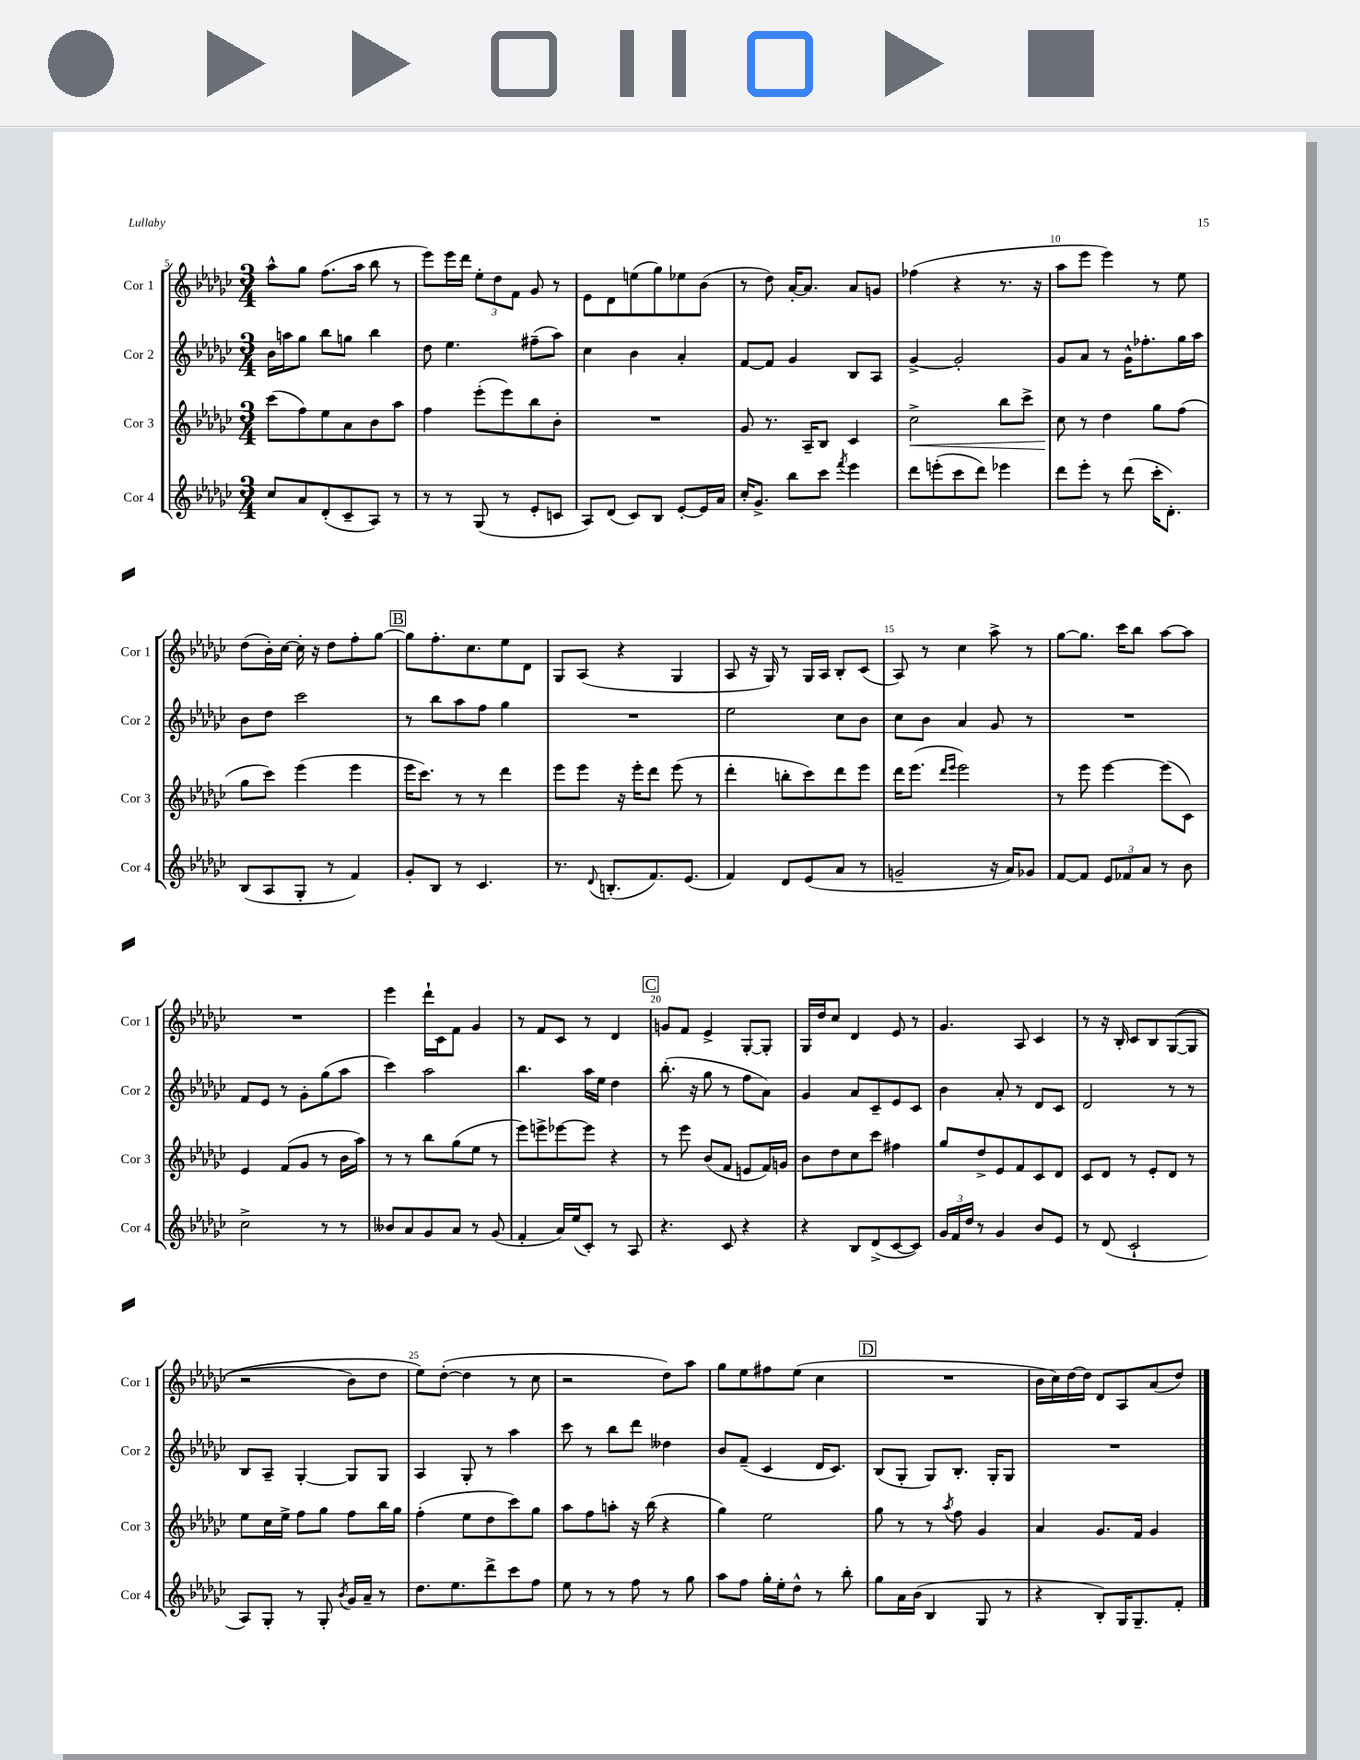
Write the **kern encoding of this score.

**kern	**kern	**kern	**kern
*staff4	*staff3	*staff2	*staff1
*clefG2	*clefG2	*clefG2	*clefG2
*k[b-e-a-d-g-c-]	*k[b-e-a-d-g-c-]	*k[b-e-a-d-g-c-]	*k[b-e-a-d-g-c-]
*M3/4	*M3/4	*M3/4	*M3/4
8cc-/L	(8ccc-\L	16b-\LL	8aa-^^\L
.	.	16aa\J	.
8a-/	8ff\)	8gg-\J	8gg-\J
(8d-'/	8ee-\	8bb-\L	(8.ff\L
8c-~/	8a-\	8gg\J	.
.	.	.	16aa-\Jk
8A-/J)	8b-\	4bb-\	8bb-\
8r	8aa-\J	.	8r
=	=	=	=
8r	4ff\	8dd-\	8eee-\L)
8r	.	4.ee-\	16eee-\L
.	.	.	16ddd-\JJ
(8G-/	(8eee-'\L	.	12ee-'\L
.	.	.	12dd-\
8r	8eee-\)	.	.
.	.	.	12f\J
8e-'/L	8bb-\	(8ff#~\L	8g-/
8c/J	8b-'\J	8aa-\J)	8r
=	=	=	=
8A-/L)	2.r	4cc-\	8e-\L
(8d-/J	.	.	8d-\
8c-/L)	.	4b-\	(8ee\
8B-/J	.	.	8gg-\)
[8e-'/L	.	4a-'/	8ee-\
16e-/]L	.	.	(8b-\J
16a-/JJ	.	.	.
=	=	=	=
16cc-'/LK	8g-/	[8f/L	8r
8.g-^/J	.	.	.
.	8.r	8f/]J	8dd-\)
8bb-\L	.	4g-/	[16a-'/LK
.	16A-~/LK	.	8.a-/]J
8ccc-\J	8B-/J	.	.
8qfff/	.	.	.
4eee-\	4c-/	8B-/L	8a-/L
.	.	8A-/J	8g/J
=	=	=	=
8ddd-\L	2cc-^\	[4g-^/	(4ff-\
(8eee'\	.	.	.
8ccc-\	.	2g-'/]	4r
8ddd-\J)	.	.	.
4eee-\	8bb-\L	.	8.r
.	8ccc-^\J	.	.
.	.	.	16r
=	=	=	=
8ddd-\L	8cc-\	8g-/L	8aa-\L
8eee-'\J	8r	8a-/J	8eee-\J
8r	4dd-\	8r	4eee-\)
(8ddd-\	.	16g-^^\LK	.
.	.	8.ff-'\	.
16ccc-'\LK	8gg-\L	.	8r
8.d-'\J)	.	.	.
.	(8ff\J	16gg-\L	8ee-\
.	.	16aa-\JJ	.
=	=	=	=
(8B-/L	8gg-\L	8b-\L	(8dd-\L
8A-/	8ccc-\J)	8dd-\J	16b-'\L)
.	.	.	[16cc-\JJ
8G-'/J	(4eee-\	2ccc-\	16cc-'\]
.	.	.	16r
8r	.	.	8dd-\L
4f/)	4eee-\	.	8ff'\
.	.	.	[8gg-\J
=	=	=	=
8g-'/L	16eee-\LK	8r	8gg-\]L
.	8.ccc-\J)	.	.
8B-/J	.	8bb-\L	8.ff'\
8r	8r	8aa-\	.
.	.	.	8.cc-\
4.c-/	8r	8ff\J	.
.	4ddd-\	4gg-\	8ee-\
.	.	.	8d-\J
=	=	=	=
8.r	8eee-\L	2.r	8G-/L
.	8eee-\J	.	(8A-/J
8qqd-/	.	.	.
(8.B'/L	.	.	.
.	16r	.	4r
.	16eee-'\LK	.	.
8.f/)	8ddd-\J	.	.
.	(8eee-\	.	4G-/
(8.e-/J	.	.	.
.	8r	.	.
=	=	=	=
4f/)	4ddd-'\	2ee-\	8A-/
.	.	.	16r
.	.	.	16G-/)
8d-/L	8bb'\L	.	8r
(8e-/	8ccc-\)	.	16G-/LL
.	.	.	16A-/JJ
8a-/J	8ddd-\	8cc-\L	8B-'/L
8r	8eee-\J	8b-\J	(8c-/J
=	=	=	=
2g~/	16ddd-\LK	8cc-\L	8A-/)
.	(8.eee-\J	.	.
.	.	8b-\J	8r
.	16qqddd-/LL	.	.
.	16qqeee-/JJ	.	.
.	2eee-\)	4a-/	4cc-\
16r	.	8g-/	8aa-^\
16a-/LK)	.	.	.
8g-/J	.	8r	8r
=	=	=	=
[8f/L	8r	2.r	[8gg-\L
8f/]J	8eee-\	.	8.gg-\]J
12e-/L	[4eee-\	.	.
.	.	.	16ccc-\LK
12f-/	.	.	.
.	.	.	8bb-\J
12a-/J	.	.	.
8r	(8eee-\]L	.	[8aa-\L
8b-\	8c-\J)	.	8aa-\]J
=	=	=	=
2cc-^\	4e-/	8f/L	2.r
.	.	8e-/J	.
.	(8f/L	8r	.
.	8g-/J	8g-'\L	.
8r	8r	(8gg-\	.
8r	16b-\LL	8aa-\J	.
.	16aa-\JJ)	.	.
=	=	=	=
8b--/L	8r	4ccc-\)	4eee-\
8a-/	8r	.	.
8g-/	8bb-\L	2aa-\	16ddd-`\LL
.	.	.	16c-\J
8a-/J	(8gg-\	.	8f\J
8r	8ee-\J	.	4g-/
(8g-/	8r	.	.
=	=	=	=
4f'/	8eee-\L)	4.bb-\	8r
.	8eee^\	.	8f/L
16a-/LL)	[8eee-\	.	8c-/J
(16ee-/J	.	.	.
8c-'/J)	8eee-\]J	16aa-\LL	8r
.	.	16ee-\JJ	.
8r	4r	4dd-\	4d-/
8A-/	.	.	.
=	=	=	=
4.r	8r	(8.bb-'\	8g/L
.	8eee-\	.	8f/J
.	.	16r	.
.	(8b-/L	8gg-\	4e-^/
8c-/	8f/J	8r	.
4r	8e/L	8ff\L	[8G-'/L
.	16f/L)	8a-\J)	8G-'/]J
.	16g/JJ	.	.
=	=	=	=
4r	8b-\L	4g-/	16G-/LL
.	.	.	16dd-/J
.	8dd-\	.	8cc-/J
8B-/L	8cc-\	8a-/L	4d-/
(8d-^/	8ccc-\J	8c-~/	.
[8c-/	4ff#\	8e-/	8e-/
8c-/]J)	.	8c-/J	8r
=	=	=	=
24g-/LL	8gg-/L	4b-\	4.g-/
24f/	.	.	.
24dd-/JJ	.	.	.
8r	8dd-^/	.	.
4g-/	8e-/	8a-'/	.
.	8f/	8r	8A-/
8b-/L	8c-/	8d-/L	4c-/
8e-/J	8d-/J	8c-/J	.
=	=	=	=
8r	8c-/L	2d-/	8r
(8d-/	8d-/J	.	16r
.	.	.	16B-'/
2c-`/	8r	.	8c-/L
.	8e-'/L	.	8B-/
.	8d-/J	8r	&(([8G-/
.	8r	8r	8G-/]J
=	=	=	=
8A-/L)	8ee-\L	8B-/L	2r
8G-'/J	16cc-\L	8A-~/J	.
.	16ee-^\JJ	.	.
8r	8ff\L	[4G-'/	.
8G-'/	8gg-\J	.	.
8qb-/	.	.	.
16g-/LL	8ff\L	8G-/]L	8b-\L)
16a-~/JJ	.	.	.
8r	16bb-\L	8G-/J	8dd-\J
.	16gg-\JJ	.	.
=	=	=	=
8.dd-\L	(4ff'\	4A-/	8ee-\L&)
.	.	.	([8dd-'\J
8.ee-\	.	.	.
.	8ee-\L	8G-'/	4dd-\]
8ddd-^\	8dd-\	8r	.
8ccc-\	8ccc-\)	4aa-\	8r
8ff\J	8gg-\J	.	8cc-\
=	=	=	=
8ee-\	8aa-\L	8ccc-\	2r
8r	8ff\	8r	.
8r	8aa'\J	8bb-\L	.
8ff\	16r	8ddd-\J	.
.	(16bb-\	.	.
8r	4r	4dd--\	8dd-\L)
8gg-\	.	.	8aa-\J
=	=	=	=
8aa-\L	4gg-\)	8b-/L	8gg-\L
8ff\J	.	(8f~/J	8ee-\
16gg-'\LL	2ee-\	4c-/	8ff#\
16ee-'\J	.	.	.
8dd-^^\J	.	.	(8ee-\J
8r	.	16d-/LK	4cc-\
.	.	8.c-/J)	.
8bb-'\	.	.	.
=	=	=	=
8gg-\L	8gg-\	(8B-/L	2.r
16a-\L	8r	8G-'/J	.
(16b-\JJ	.	.	.
4B-/	8r	8G-/L)	.
.	8qaa-/	.	.
.	8ff\	8.B-'/J	.
8G-/	4g-/	.	.
.	.	16G-'/LK	.
8r	.	8G-/J	.
=	=	=	=
4r	4a-/	2.r	16b-\LL
.	.	.	16cc-\)
.	.	.	[16dd-\
.	.	.	16dd-\]JJ
8B-'/L)	8.g-/L	.	8d-/L
16G-/K	.	.	8A-/
8.G-~/	16f/Jk	.	.
.	4g-/	.	(8a-/
8f'/J	.	.	8dd-/J)
==	==	==	==
*-	*-	*-	*-
